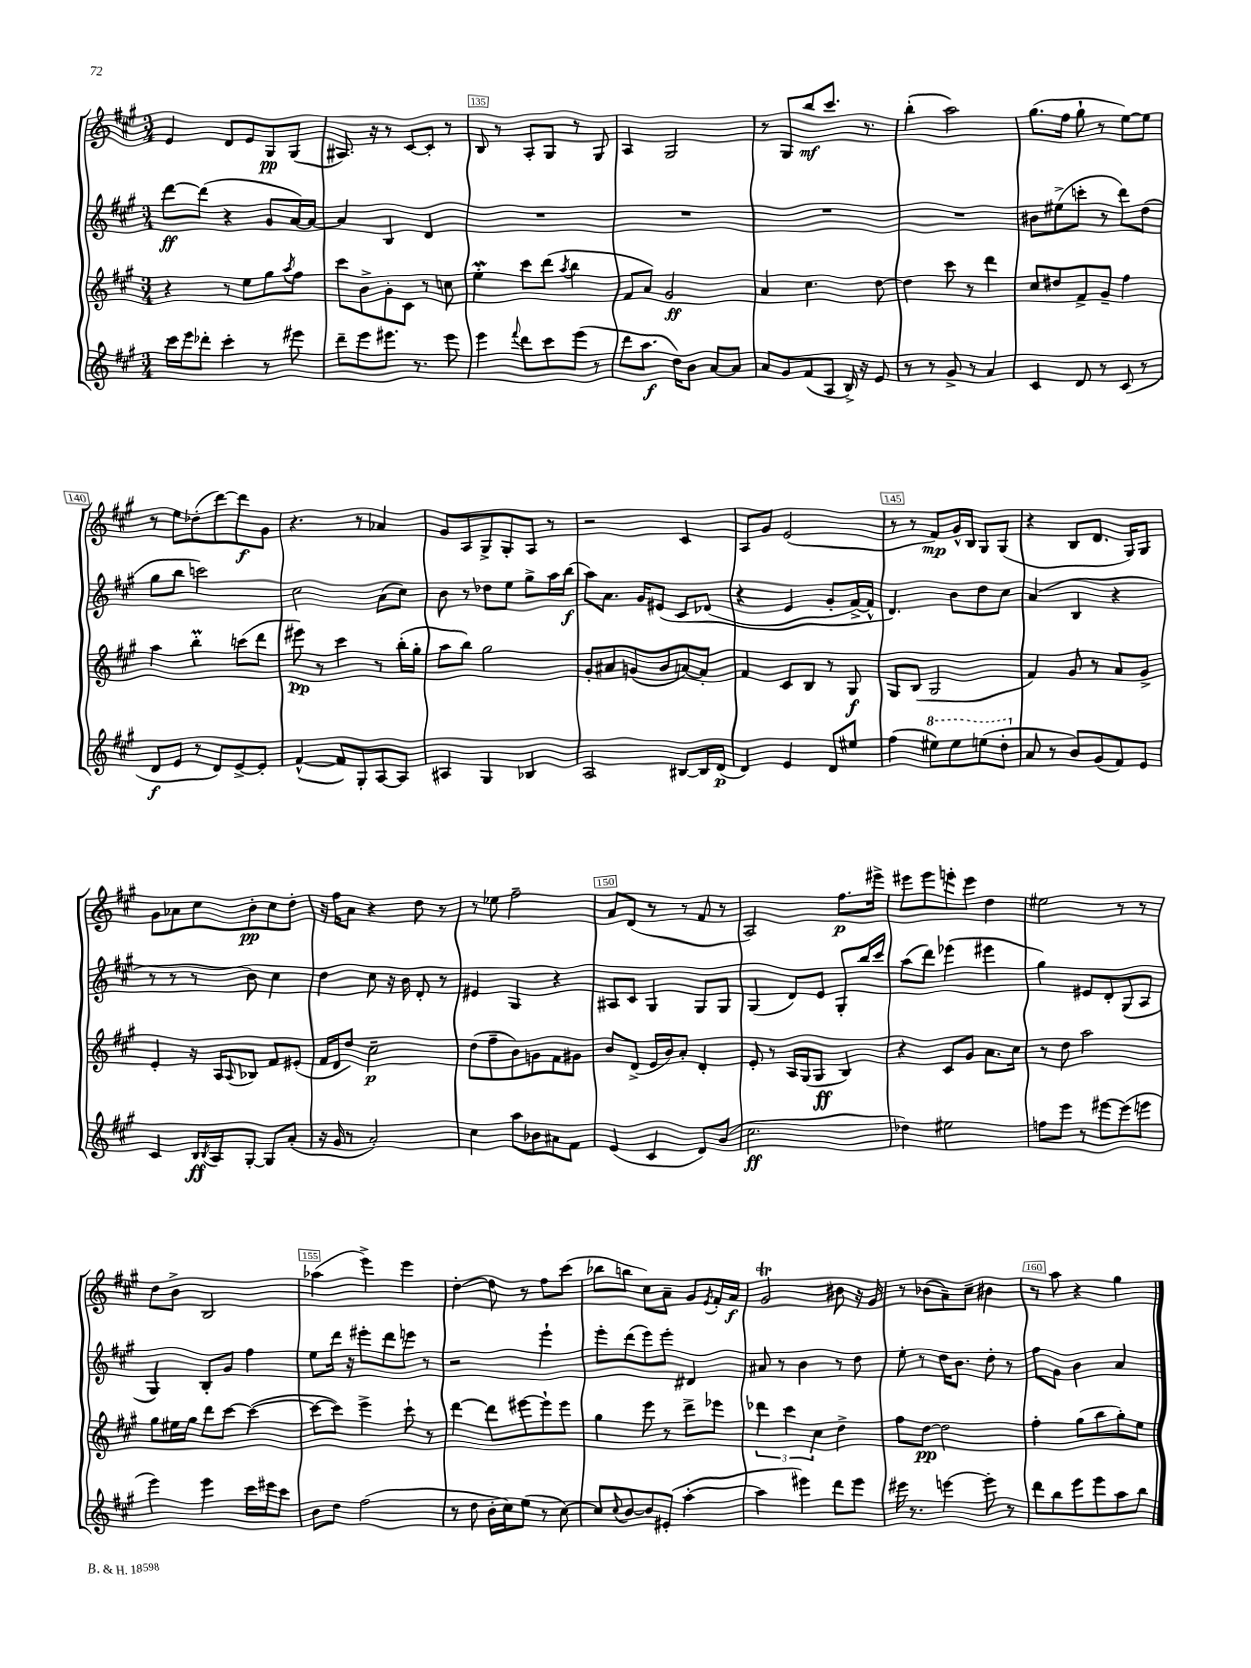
<<
\new StaffGroup <<
\new Staff = "s0" {
    \clef treble \key a \major \numericTimeSignature \time 3/4
    e'4 d'8 e'8 gis8\pp gis8( |
    ais8.) r16 r8 cis'8~ cis'8-. r8 |
    b8 r8 a8-. gis8 r8 gis8 |
    a4 gis2 |
    r8 gis8 b''8\mf cis'''8. r8. |
    b''4-.( a''2) |
    gis''8.( fis''16 gis''8-! r8 e''8~) e''8 |
    r8 e''8 des''8-.( d'''8~) d'''8\f gis'8 |
    r4. r8 aes'4 |
    gis'8 a8 gis8-> gis8-. a8 r8 |
    r2 cis'4 |
    a8 gis'8 e'2( |
    r8 r8 fis'8\mp) gis'16-^ b16 gis8 gis8( |
    r4 b8 d'8. gis16) gis8 |
    gis'8 aes'8 cis''8 b'8-.\pp cis''8 d''8-. |
    r16 fis''16 a'8 r4 d''8 r8 |
    r8 ees''8 fis''2-- |
    a'8 d'8( r8 r8 fis'8 r8 |
    a2) fis''8.\p eis'''16-> |
    eis'''8 eis'''8 e'''8-. e'''8 d''4 |
    eis''2 r8 r8 |
    d''8 b'8-> b2 |
    aes''4( e'''4->) e'''4 |
    d''4~-. d''8 r8 fis''8 cis'''8( |
    bes''8 b''8 cis''8) a'8-- gis'8 \acciaccatura { e'8 } fis'16-. a'16\f |
    gis'2\trill bis'8 r16 gis'16 |
    r8 bes'8( a'8--) cis''8-- bis'4 |
    r8 a''8 r4 gis''4 \bar "|." |
}
\new Staff = "s1" {
    \clef treble \key a \major \numericTimeSignature \time 3/4
    d'''8~\ff d'''8( r4 gis'8 a'16~) a'16~ |
    a'4 b4 d'4 |
    R2. |
    R2. |
    R2. |
    R2. |
    bis'8 eis''8->( c'''8-. r8 d'''8) d''8( |
    gis''8 b''8 c'''2) |
    cis''2 a'8( cis''8) |
    b'8 r8 des''8 e''8 gis''8-> a''16 b''16\f( |
    a''8) a'8. gis'16 eis'8\( cis'8 des'8( |
    r4 e'4 gis'8-. fis'16~->) fis'16-^ |
    d'4.\) b'8 d''8 cis''8 |
    a'4( b4 r4 |
    r8 r8 r8 b'8) cis''4 |
    d''4 cis''8 r16 b'16 d'8-. r8 |
    eis'4 gis4 r4 |
    ais8 cis'8 gis4 gis8 gis8 |
    gis4( d'8) e'8 gis8-. b''16 cis'''16 |
    a''8( d'''8) ees'''4( eis'''4 |
    gis''4) eis'8 d'8-. gis8( a8 |
    gis4) b8-. gis'8 fis''4 |
    e''8 d'''16 r16 eis'''8-. d'''8 e'''8 r8 |
    r2 e'''4-! |
    e'''8-. d'''8( e'''8) e'''8-. dis'4 |
    ais'8 r8 b'4 r8 d''8 |
    e''8-. r8 d''16 b'8. d''8-. r8 |
    fis''8 gis'8 b'4 a'4 \bar "|." |
}
\new Staff = "s2" {
    \clef treble \key a \major \numericTimeSignature \time 3/4
    r4 r8 e''8 gis''8 \acciaccatura { a''8 } fis''8 |
    cis'''8 b'8-> gis'8-. cis'8 r8 c''8 |
    e''4-.\mordent cis'''8 d'''8( \acciaccatura { a''8 } b''4 |
    fis'8 a'8) gis'2\ff |
    a'4 cis''4. d''8~ |
    d''4 cis'''8 r8 d'''4 |
    cis''8 dis''8 fis'8-> gis'8-- fis''4 |
    a''4 b''4-.\prall c'''8( d'''8 |
    eis'''8\pp) r8 cis'''4 r8 b''16-.( gis''16-. |
    a''8 b''8) gis''2 |
    gis'8-. ais'8 g'8( b'8 a'8~) a'8-. |
    fis'4 cis'8 b8 r8 gis8\f |
    gis8 b8( gis2 |
    fis'4) gis'8 r8 a'8 gis'8-> |
    e'4-. r16 a16 \appoggiatura { a8 } bes8 fis'8 eis'8-.( |
    fis'16 d'16 d''8) cis''2--\p |
    d''8( fis''8-- b'8) g'8 fis'8 gis'8 |
    b'8 d'8->( e'16 b'16) a'8-. d'4-. |
    e'8-. r8 a16 gis16( gis8\ff b4) |
    r4 cis'8 gis'8 a'8. cis''16 |
    r8 d''8 a''2 |
    gis''8 eis''16 gis''16 d'''8 cis'''8~ cis'''4~( |
    cis'''8~ cis'''8) e'''4-> cis'''8-! r8 |
    d'''4~ d'''8 eis'''8~ eis'''8-! eis'''8 |
    gis''4 e'''8 r8 d'''8-> ees'''8 |
    \tuplet 3/2 { des'''4 cis'''4 cis''4 } d''4-> |
    fis''8 d''8~\pp d''2 |
    fis''4-. gis''8( b''8 gis''8-.) e''8 \bar "|." |
}
\new Staff = "s3" {
    \clef treble \key a \major \numericTimeSignature \time 3/4
    cis'''16 e'''16 des'''8-. cis'''4-. r8 eis'''8 |
    d'''8-- e'''8 eis'''8. r8. eis'''8 |
    e'''4 \appoggiatura { fis'''8 } d'''8 cis'''8 e'''8( r8 |
    d'''8 a''8.\f d''16) b'8 a'8~ a'8 |
    a'8 gis'8 fis'8( a8 b16->) r16 e'8 |
    r8 r8 gis'8-> r8 a'4 |
    cis'4 d'8 r8 cis'8( r8 |
    d'8\f e'8 r8 d'8) e'8~-> e'8-. |
    fis'4~-^( fis'8) gis8-. a8~ a8 |
    ais4 gis4 bes4 |
    a2 bis8~ bis16 d'16\p( |
    d'4) e'4 d'8 eis''8 |
    fis''4( \ottava #1 eis'''8) eis'''8 e'''8( d'''8-. \ottava #0 |
    a'8 r8 b'8) gis'8( fis'8) e'8 |
    cis'4 b16\ff \acciaccatura { b8 } a16 gis8~-. gis8 a'8-.( |
    r16 gis'16 r8 a'2-.) |
    cis''4 a''8 bes'8 ais'8 fis'8 |
    e'4( cis'4 d'8) b'8( |
    cis''2.\ff |
    des''4) eis''2 |
    f''8 e'''8 r8 eis'''8~ eis'''8( e'''8 |
    e'''4) e'''4 cis'''16 eis'''16 cis'''8 |
    b'8 d''8 fis''2( |
    r8 d''8 b'16-. cis''16) e''8( r8 cis''8~) |
    cis''8 \appoggiatura { cis''8 } b'8~ b'8 eis'8-.( a''4~-. |
    a''4 eis'''4) d'''8 eis'''8 |
    eis'''16 r8. e'''4~ e'''8-. r8 |
    d'''8 b''8 e'''8 e'''8 a''8 b''8 \bar "|." |
}
>>
>>
\layout { \context { \Score currentBarNumber = #133 \override BarNumber.break-visibility = ##(#f #t #t) barNumberVisibility = #(every-nth-bar-number-visible 5) \override BarNumber.stencil = #(make-stencil-boxer 0.1 0.3 ly:text-interface::print) } }
